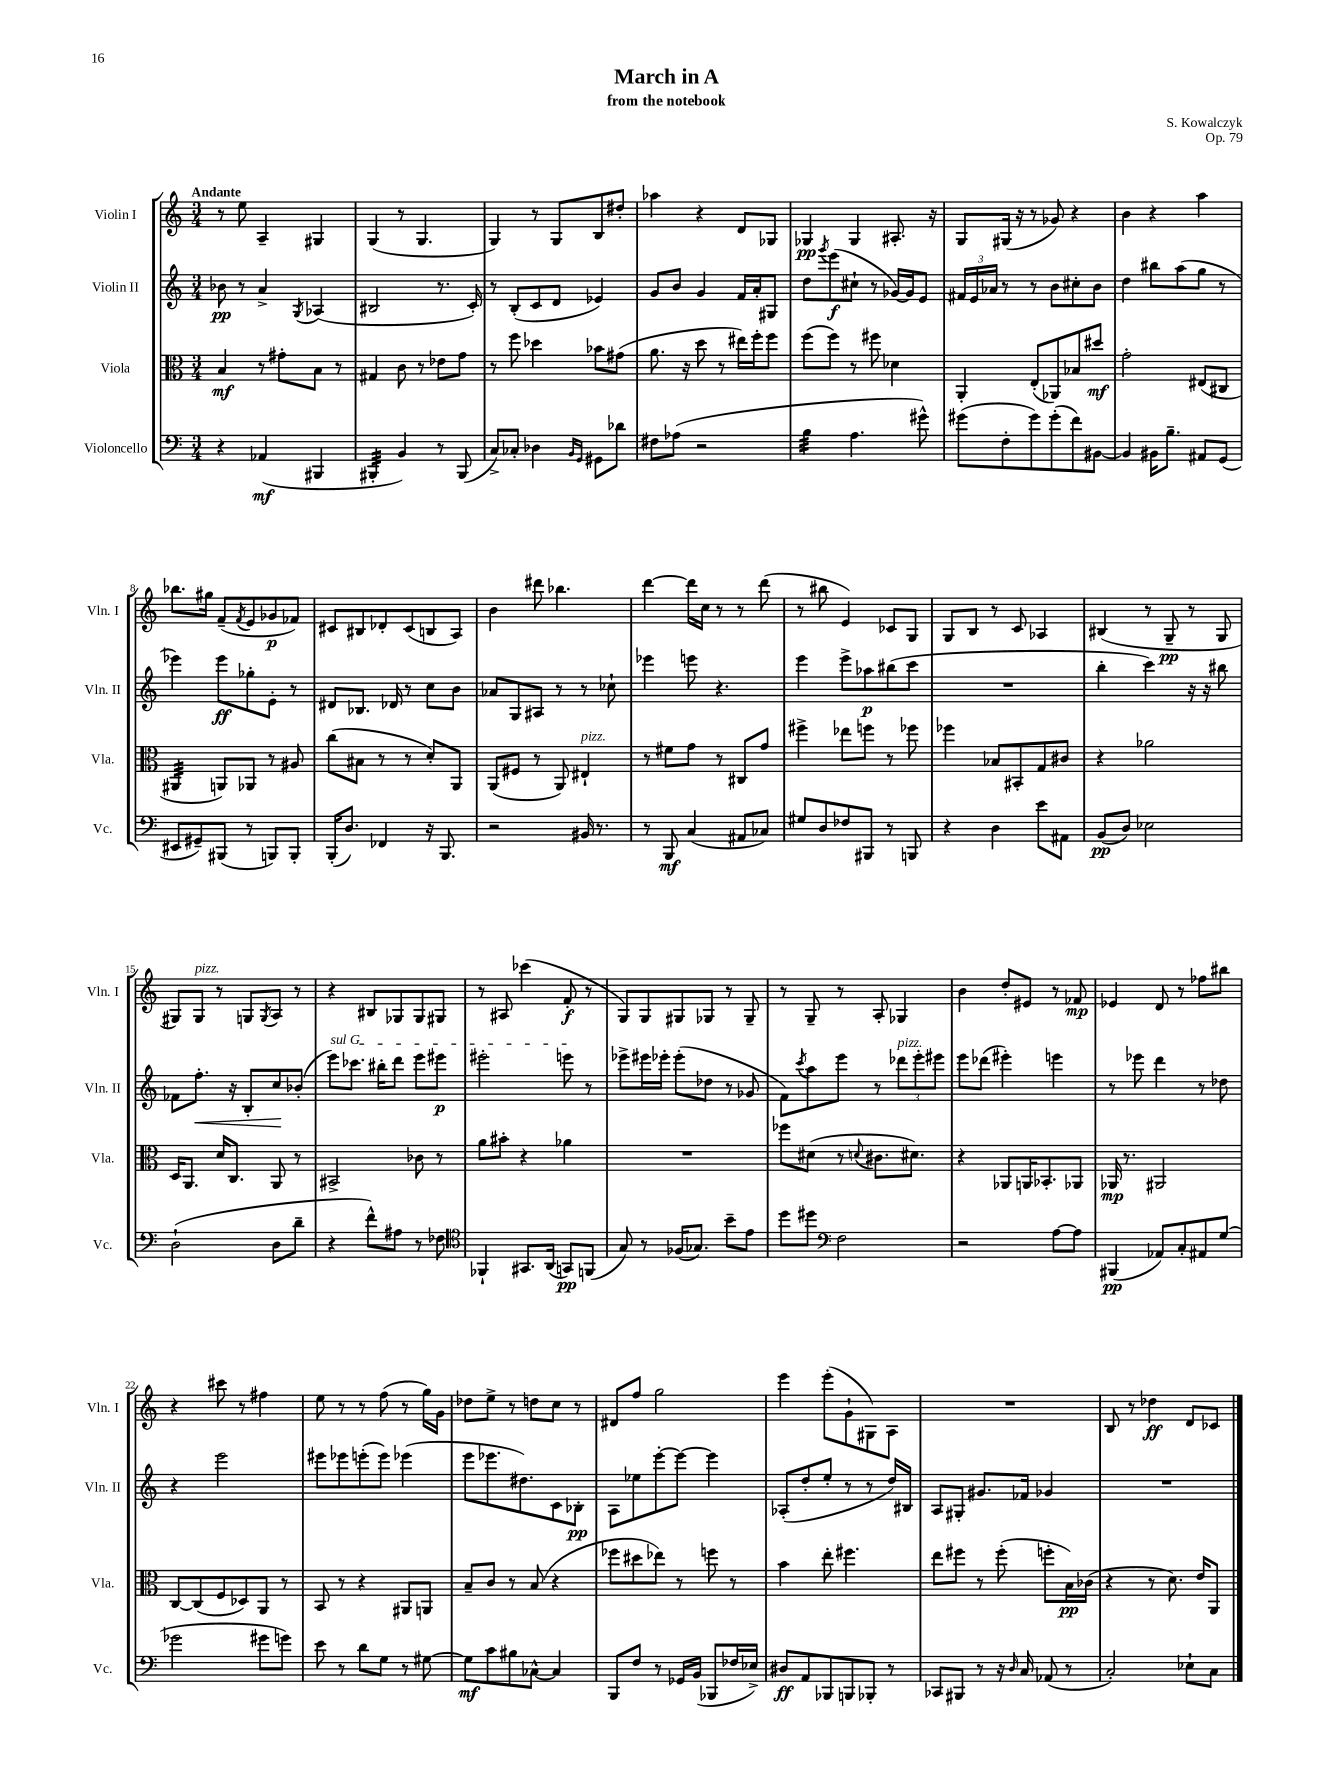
\header { title = "March in A" composer = "S. Kowalczyk" subtitle = "from the notebook" opus = "Op. 79" }
<<
\new StaffGroup <<
\new Staff = "s0" \with { instrumentName = "Violin I" shortInstrumentName = "Vln. I" } {
    \clef treble \key c \major \numericTimeSignature \time 3/4 \tempo "Andante"
    r8 e''8 a4-- gis4 |
    g4( r8 g4. |
    g4) r8 g8 b8 dis''8-. |
    aes''4 r4 d'8 ges8 |
    ges4\pp ges4 ais8.-. r16 |
    g8 gis16( r16 r8 ges'8) r4 |
    b'4 r4 a''4 |
    bes''8. gis''16 f'8--( \acciaccatura { f'8 } e'8 ges'8\p fes'8) |
    cis'8 bis8 des'8-. cis'8( b8 a8) |
    b'4 dis'''8 bes''4. |
    d'''4~ d'''16 c''16 r8 r8 d'''8( |
    r8 bis''8 e'4) ces'8 g8 |
    g8 b8 r8 c'8 aes4 |
    bis4( r8 g8--\pp r8 g8 |
    gis8) gis8^\markup { \italic "pizz." } r8 g8 \acciaccatura { g8 } a8 r8 |
    r4 bis8 ges8 ges8 gis8 |
    r8 ais8 ces'''4( f'8-.\f r8 |
    g8) g8 gis8 ges8 r8 ges8-- |
    r8 g8-- r8 a8-. ges4 |
    b'4 d''8-. eis'8 r8 fes'8\mp |
    ees'4 d'8 r8 fes''8 bis''8 |
    r4 cis'''8 r8 fis''4 |
    e''8 r8 r8 f''8( r8 g''16) g'16 |
    des''8 e''8-> r8 d''8 c''8 r8 |
    dis'8 f''8 g''2 |
    e'''4 e'''8-.( g'8-! gis8) a8 |
    R2. |
    b8 r8 des''4\ff d'8 ces'8 \bar "|." |
}
\new Staff = "s1" \with { instrumentName = "Violin II" shortInstrumentName = "Vln. II" } {
    \clef treble \key c \major \numericTimeSignature \time 3/4
    bes'8\pp r8 a'4-> \acciaccatura { g8 } aes4( |
    bis2 r8. c'16-.) |
    r8 b8-.( c'8 d'8 ees'4) |
    g'8 b'8 g'4 f'16 a'16-. gis8 |
    d''8 \acciaccatura { g'''8 } e'''8\f( cis''8-! r8 ges'16~) ges'16 e'8 |
    \tuplet 3/2 { fis'16 e'16 aes'16 } r8 r8 b'8 cis''8-. b'8 |
    d''4 bis''8 a''8( g''8 r8 |
    ees'''4) ees'''8\ff ges''8-. e'8-. r8 |
    dis'8 bes8. des'16 r8 c''8 b'8 |
    aes'8 g8 ais8 r8 r8 ces''8-! |
    ees'''4 e'''8 r4. |
    e'''4 e'''8-> aes''8\p bis''8( c'''8 |
    R2. |
    b''4-. c'''4) r16 r16 bis''8 |
    fes'8 f''8.-.\< r16 b8-. c''8\! bes'8-.( |
    \once \override TextSpanner.bound-details.left.text = \markup { \italic "sul G" } e'''8\startTextSpan) ces'''8. bis''16-. d'''8 e'''8 eis'''8\p |
    eis'''2-. e'''8\stopTextSpan r8 |
    ees'''8-> eis'''16 ees'''16-. ees'''8-.( des''8 r8 ges'8 |
    f'8) \acciaccatura { c'''8 } a''8 e'''8 r8 \tuplet 3/2 { des'''8^\markup { \italic "pizz." } e'''8-. eis'''8 } |
    e'''8 des'''8( eis'''4-.) e'''4 |
    r8 ees'''8 d'''4 r8 des''8 |
    r4 e'''2 |
    eis'''8 ees'''8 e'''8-.( e'''8) ees'''4( |
    e'''8 ees'''8. dis''8.) c'8 bes8-.\pp |
    a8 ees''8 e'''8~-. e'''8~ e'''4 |
    aes8-.( d''8-. e''8-. r8 r8 d''16) bis16 |
    a8 gis8-. gis'8. fes'16 ges'4 |
    R2. \bar "|." |
}
\new Staff = "s2" \with { instrumentName = "Viola" shortInstrumentName = "Vla." } {
    \clef alto \key c \major \numericTimeSignature \time 3/4
    b4\mf r8 gis'8-. b8 r8 |
    gis4 c'8 r8 ees'8 g'8 |
    r8 f''8 des''4 bes'8 gis'8( |
    a'8. r16 d''8 r8 eis''16) f''16-. f''8 |
    f''8( f''8) r8 fis''8 des'4 |
    a,4-. e8-.( aes,8) bes8 dis''8\mf |
    g'2-. eis8( cis8 |
    ais,4:32 a,8) aes,8 r8 ais8 |
    c''8( bis8 r8 r8 d'8-.) a,8 |
    a,8( fis8 r8 a,8) eis4-!^\markup { \italic "pizz." } |
    r8 fis'8 g'8 r8 cis8 g'8 |
    fis''4-> ees''8 f''8 r8 fes''8 |
    fes''4 bes8 bis,8-. g8 cis'8 |
    r4 aes'2 |
    d16 a,8. d'16 c8. a,8 r8 |
    bis,2-> ces'8 r8 |
    a'8 bis'8-. r4 aes'4 |
    R2. |
    fes''8 dis'8( r8 \appoggiatura { d'8 } cis'8. dis'8.) |
    r4 aes,8 a,16 bes,8.-. aes,8 |
    aes,16\mp r8. ais,2 |
    c8~ c8( f8 des8) a,8 r8 |
    b,8 r8 r4 ais,8 a,8 |
    b8-- c'8 r8 b8( r4 |
    fes''8 dis''8 ees''8) r8 f''8 r8 |
    b'4 e''8-. fis''4. |
    e''8 fis''8 r8 fis''8-.( f''8-. b16\pp) ces'16( |
    r4 r8 d'8.) e'16 a,8 \bar "|." |
}
\new Staff = "s3" \with { instrumentName = "Violoncello" shortInstrumentName = "Vc." } {
    \clef bass \key c \major \numericTimeSignature \time 3/4
    r4 aes,4\mf( bis,,4 |
    bis,,4:32-. b,4) r8 bis,,8( |
    c8->) ces8-. des4 \grace { b,16 g,16 } gis,8 des'8 |
    fis8 aes8( r2 |
    b4:32 a4. gis'8-^) |
    gis'8( f8-. gis'8) gis'8-.( f'8) bis,8~ |
    bis,4 bis,16 b8.-- ais,8 g,8( |
    eis,8 gis,8--) bis,,8( r8 b,,8) b,,8-. |
    b,,16-.( d8.) fes,4 r16 b,,8. |
    r2 bis,16 r8. |
    r8 b,,8\mf c4( ais,8 ces8) |
    gis8 d8 fes8 bis,,8 r8 b,,8 |
    r4 d4 e'8 ais,8 |
    b,8\pp( d8) ees2 |
    d2-!( d8 d'8-- |
    r4 f'8-^) ais8 r8 fes8 |
    \clef tenor fes,4-! gis,8. a,16( g,8\pp) f,8( |
    g8) r8 fes16( ges8.) b'8-- e'8 |
    d''8 dis''8 \clef bass f2 |
    r2 a8~ a8 |
    bis,,4\pp( aes,8) c8-. ais,8 g8( |
    ges'2 gis'8 g'8) |
    e'8 r8 d'8 g8 r8 gis8~ |
    gis8\mf c'8 bis8 ces8~-^ ces4 |
    b,,8 f8 r8 ges,16 b,16( bes,,8 fes16 ees16->) |
    dis8\ff a,8 bes,,8 b,,8 bes,,8-. r8 |
    ces,8 bis,,8 r8 r16 \grace { d16 } c16 aes,8( r8 |
    c2-.) ees8-! c8 \bar "|." |
}
>>
>>
